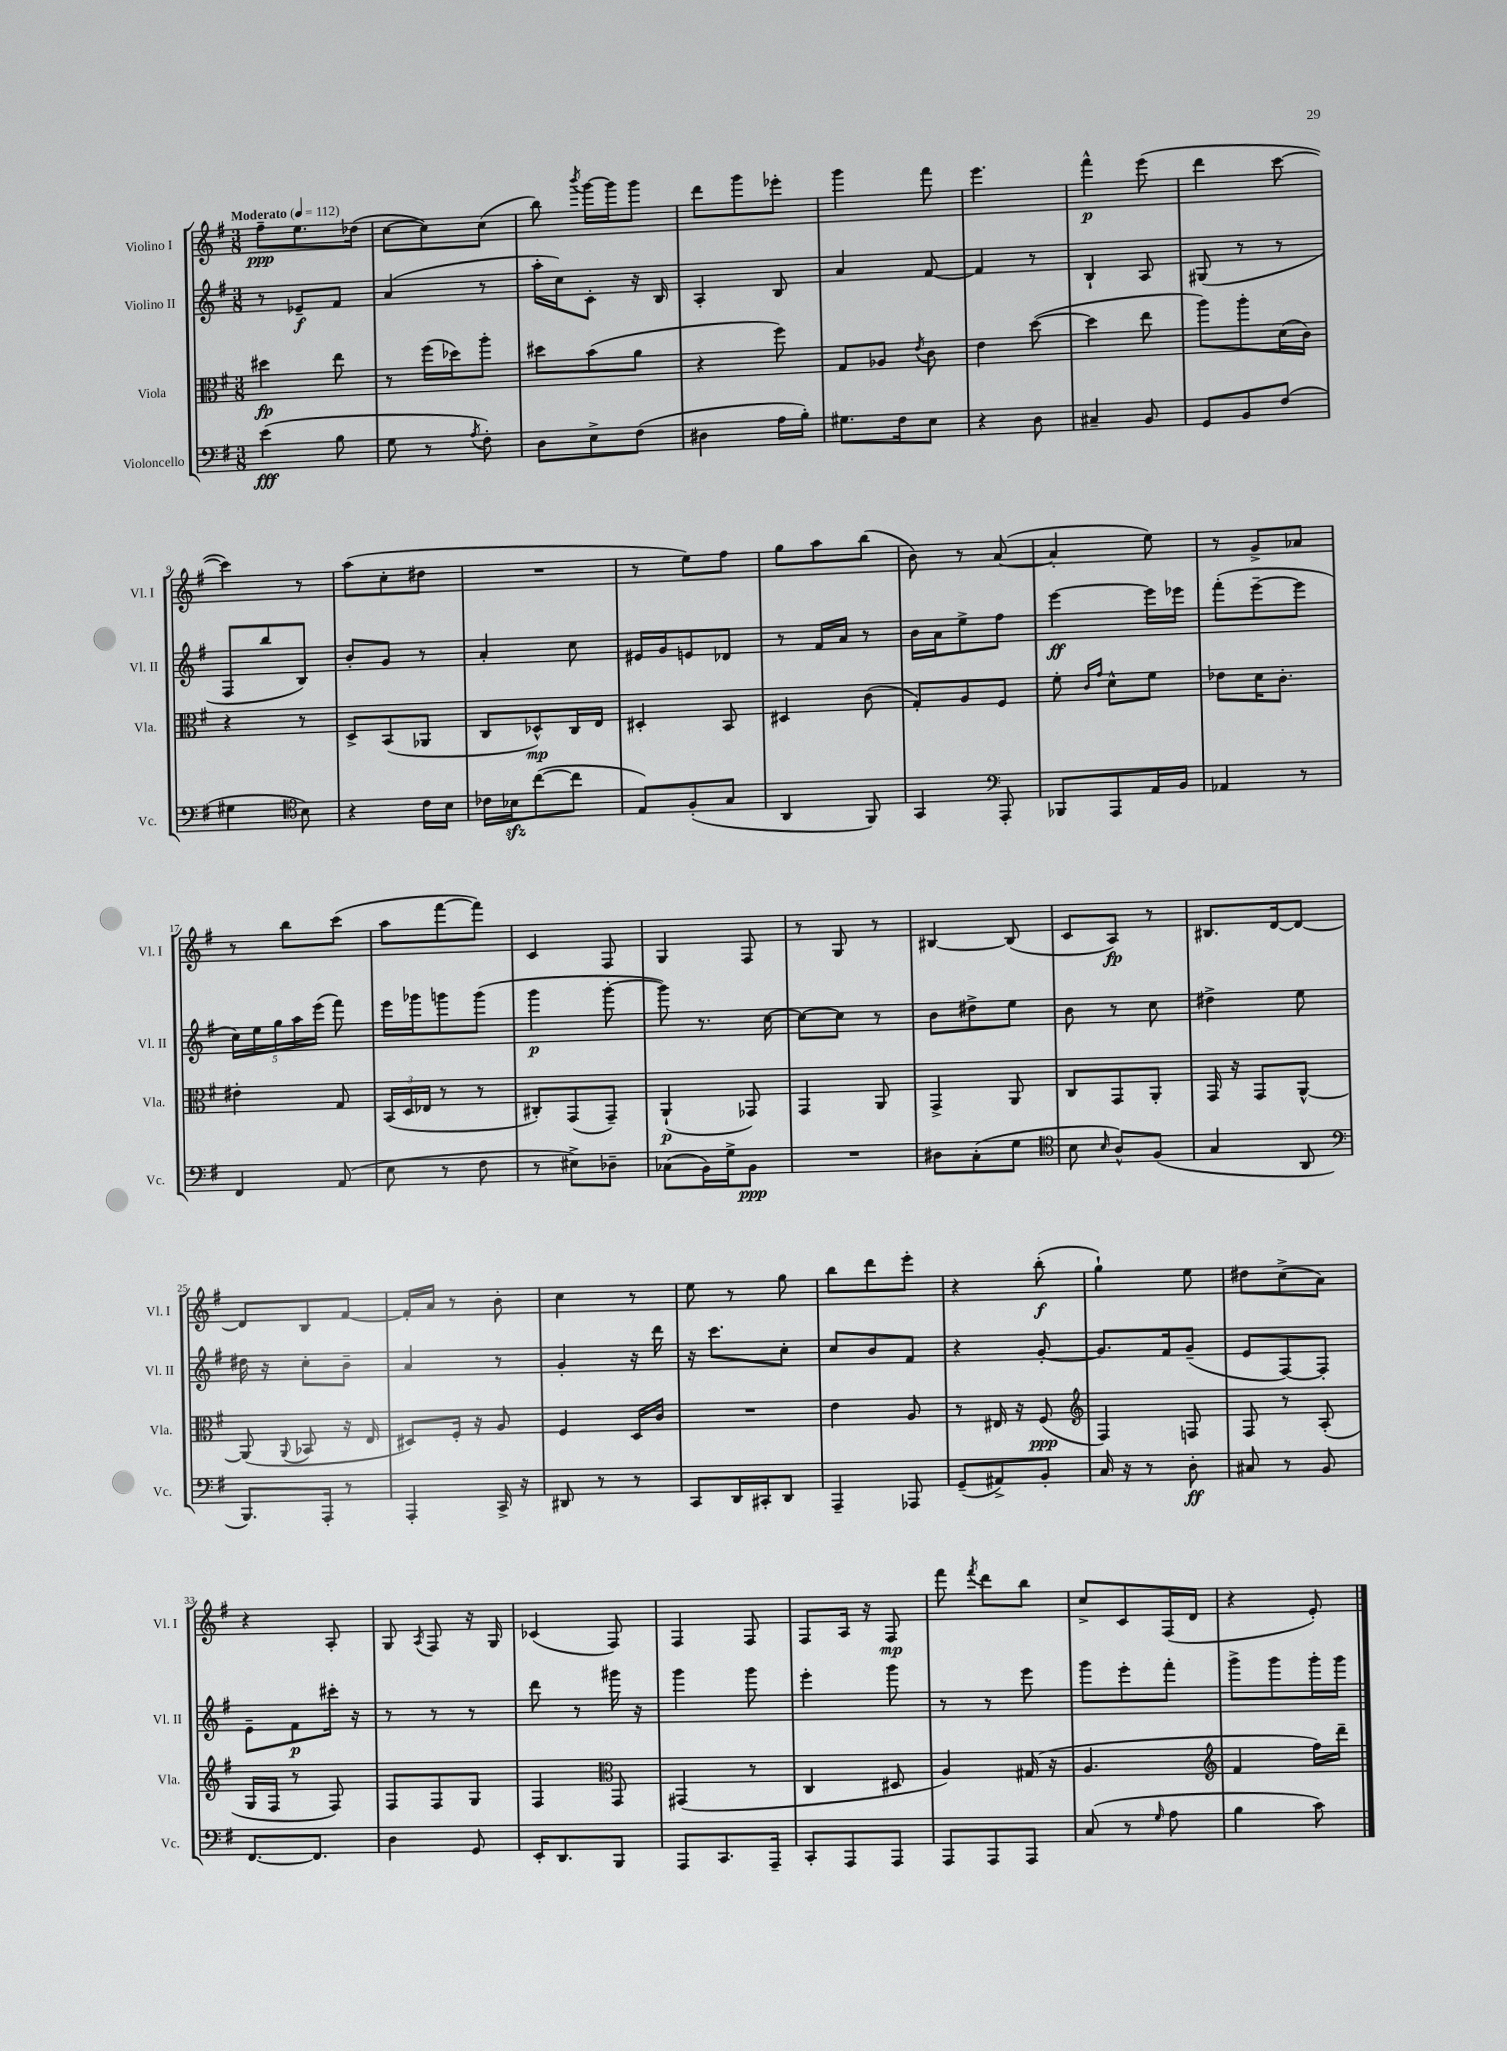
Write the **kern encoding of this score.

**kern	**dynam	**kern	**dynam	**kern	**dynam	**kern	**dynam
*part4	*part4	*part3	*part3	*part2	*part2	*part1	*part1
*staff4	*staff4	*staff3	*staff3	*staff2	*staff2	*staff1	*staff1
*I"Violoncello	*	*I"Viola	*	*I"Violino II	*	*I"Violino I	*
*I'Vc.	*	*I'Vla.	*	*I'Vl. II	*	*I'Vl. I	*
*clefF4	*	*clefC3	*	*clefG2	*	*clefG2	*
*k[f#]	*	*k[f#]	*	*k[f#]	*	*k[f#]	*
*M3/8	*	*M3/8	*	*M3/8	*	*M3/8	*
*MM112	*	*MM112	*	*MM112	*	*MM112	*
=1	=1	=1	=1	=1	=1	=1	=1
!	!	!	!	!	!	!LO:TX:a:B:t=Moderato	!
(4e\	fff	4dd#X\	fp	8r	.	8ff#~\L	ppp
.	.	.	.	8e-X~/L	f	8.ee\	.
8B\	.	8ee\	.	8f#/J	.	.	.
.	.	.	.	.	.	(16dd-X\Jk	.
=2	=2	=2	=2	=2	=2	=2	=2
8G\	.	8r	.	(4a/	.	[8cc\L	.
8r	.	(16ff#\LL	.	.	.	8cc\])	.
.	.	16dd-X\J)	.	.	.	.	.
8qA/	.	.	.	.	.	.	.
8F#'\)	.	8aa'\J	.	8r	.	(8cc\J	.
=3	=3	=3	=3	=3	=3	=3	=3
8D\L	.	8dd#X\L	.	16aa'\LL	.	8bb\)	.
.	.	.	.	16cc\J)	.	.	.
.	.	.	.	.	.	8qbbb/	.
8E^\	.	(8b\	.	8c'\J	.	[16ggg\LL	.
.	.	.	.	.	.	16ggg\J]	.
(8F#\J	.	8a\J	.	16r	.	8ggg\J	.
.	.	.	.	16B/	.	.	.
=4	=4	=4	=4	=4	=4	=4	=4
4D#X\	.	4r	.	4A'/	.	8ddd\L	.
.	.	.	.	.	.	8ggg\	.
16A\LL	.	8ff#\)	.	8B/	.	8eee-X'\J	.
16B'\JJ)	.	.	.	.	.	.	.
=5	=5	=5	=5	=5	=5	=5	=5
8.G#X\L	.	8G/L	.	4a/	.	4ggg\	.
.	.	8A-X/J	.	.	.	.	.
16F#\k	.	.	.	.	.	.	.
.	.	8qe/	.	.	.	.	.
8E\J	.	8c\	.	[8f#/	.	8fff#\	.
=6	=6	=6	=6	=6	=6	=6	=6
4r	.	4e\	.	4f#/]	.	4.eee\	.
8D\	.	([8dd\	.	8r	.	.	.
=7	=7	=7	=7	=7	=7	=7	=7
4C#X~/	.	4dd\]	.	4B`/	.	4fff#^^\	p
8BB/	.	8ee\	.	8A/	.	(8eee\	.
=8	=8	=8	=8	=8	=8	=8	=8
8GG/L	.	8aa\L)	.	(8G#X/	.	4ddd\	.
8BB/	.	8aa'\	.	8r	.	.	.
(8F#/J	.	(16d\L	.	8r	.	[8ccc\	.
.	.	16c\JJ)	.	.	.	.	.
!!LO:LB:g=z
=9	=9	=9	=9	=9	=9	=9	=9
4G#X\	.	4r	.	8F#/L	.	4ccc\])	.
.	.	.	.	8bb/	.	.	.
*clefC4	*	*	*	*	*	*	*
8B\)	.	8r	.	8B/J)	.	8r	.
=10	=10	=10	=10	=10	=10	=10	=10
4r	.	8D^/L	.	8b'/L	.	(8aa\L	.
.	.	(8BB/	.	8g/J	.	8cc'\	.
16c\LL	.	8AA-X/J	.	8r	.	8dd#X\J	.
16B\JJ	.	.	.	.	.	.	.
=11	=11	=11	=11	=11	=11	=11	=11
16c-X\LL	.	8C/L	.	4a'/	.	4.r	.
16B-Xzz\J	.	.	.	.	.	.	.
([8cc\	.	8D-X^^/)	mp	.	.	.	.
8cc\J]	.	16C/L	.	8cc\	.	.	.
.	.	16E/JJ	.	.	.	.	.
=12	=12	=12	=12	=12	=12	=12	=12
8E/L)	.	4D#X'/	.	16e#X/LL	.	8r	.
.	.	.	.	16g/J	.	.	.
(8F#'/	.	.	.	8en/	.	8ee\L)	.
8G/J	.	8BB/	.	8d-X/J	.	8ff#\J	.
=13	=13	=13	=13	=13	=13	=13	=13
4AA/	.	4D#X/	.	8r	.	8gg\L	.
.	.	.	.	16f#/LL	.	8aa\	.
.	.	.	.	16a/JJ	.	.	.
8FF#/)	.	(8c\	.	8r	.	(8bb\J	.
=14	=14	=14	=14	=14	=14	=14	=14
4GG/	.	8G'/L)	.	16b\LL	.	8b\)	.
.	.	.	.	16a\J	.	.	.
.	.	8A/	.	8ee^\	.	8r	.
*clefF4	*	*	*	*	*	*	*
8AAA'/	.	8F#/J	.	8ff#\J	.	([8a/	.
=15	=15	=15	=15	=15	=15	=15	=15
8BBB-X/L	.	8f#'\	.	[4eee\	ff	4a'/]	.
.	.	16qqc/LL	.	.	.	.	.
.	.	16qqg/JJ	.	.	.	.	.
8AAA/	.	8d^^\L	.	.	.	.	.
16AA/L	.	8f#\J	.	16eee\LL]	.	8ee\)	.
16BB/JJ	.	.	.	16eee-X\JJ	.	.	.
=16	=16	=16	=16	=16	=16	=16	=16
4AA-X/	.	8e-X\L	.	(8fff#'\L	.	8r	.
.	.	16d\K	.	[8eee~\	.	8g^/L	.
.	.	8.c'\J	.	.	.	.	.
8r	.	.	.	8eee\J]	.	8a-X/J	.
!!LO:LB:g=z
=17	=17	=17	=17	=17	=17	=17	=17
4FF#/	.	4e#X'\	.	20cc\LL)	.	8r	.
.	.	.	.	20ee\	.	.	.
.	.	.	.	20gg\	.	.	.
.	.	.	.	.	.	8bb\L	.
.	.	.	.	20aa\	.	.	.
.	.	.	.	(20eee\JJ	.	.	.
(8AA/	.	8G/	.	8fff#\)	.	(8ccc\J	.
=18	=18	=18	=18	=18	=18	=18	=18
8E\	.	(24BB/LL	.	16eee\LL	.	8aa\L	.
.	.	24D/	.	.	.	.	.
.	.	.	.	16ggg-X\J	.	.	.
.	.	24E-X/JJ	.	.	.	.	.
8r	.	8r	.	8gggn\	.	[8fff#\	.
8F#\	.	8r	.	(8ggg\J	.	8fff#\J])	.
=19	=19	=19	=19	=19	=19	=19	=19
8r	.	8C#X'/L)	.	4ggg\	p	4c/	.
8E#X^\L)	.	(8GG/	.	.	.	.	.
8D-X~\J	.	8GG~/J)	.	[8ggg'\	.	8F#/	.
=20	=20	=20	=20	=20	=20	=20	=20
(8C-X\L	.	(4AA`/	p	8ggg\])	.	4G/	.
16BB\L)	.	.	.	8.r	.	.	.
16G^\J	.	.	.	.	.	.	.
8BB\J	ppp	8GG-X/)	.	.	.	8F#/	.
.	.	.	.	[16cc\	.	.	.
=21	=21	=21	=21	=21	=21	=21	=21
4.r	.	4GG/	.	8cc\L_	.	8r	.
.	.	.	.	8cc\J]	.	8G/	.
.	.	8AA/	.	8r	.	8r	.
=22	=22	=22	=22	=22	=22	=22	=22
8D#X\L	.	4GG^/	.	8b\L	.	[4B#X/	.
(8C'\	.	.	.	8dd#X^\	.	.	.
8G\J	.	8AA/	.	8ee\J	.	(8B#/]	.
=23	=23	=23	=23	=23	=23	=23	=23
*clefC4	*	*	*	*	*	*	*
8B\	.	8C/L	.	8b\	.	8c/L	.
16qqB/	.	.	.	.	.	.	.
8A^^/L)	.	8GG/	.	8r	.	8A/J)	fp
(8F#/J	.	8AA'/J	.	8cc\	.	8r	.
=24	=24	=24	=24	=24	=24	=24	=24
4G/	.	16GG/	.	4dd#X^\	.	8.B#X/L	.
.	.	16r	.	.	.	.	.
.	.	8GG/L	.	.	.	.	.
.	.	.	.	.	.	[16d/k	.
8AA/	.	[8AA^^/J	.	8ee\	.	8d/J_	.
!!LO:LB:g=z
=25	=25	=25	=25	=25	=25	=25	=25
*clefF4	*	*	*	*	*	*	*
8.BBB/L)	.	(8AA/]	.	16dd#X\	.	8d/L]	.
.	.	.	.	16r	.	.	.
.	.	8qqAA/	.	.	.	.	.
.	.	8BB-X/	.	8cc'\L	.	8B/	.
16AAA'/Jk	.	.	.	.	.	.	.
8r	.	16r	.	8b~\J	.	[8f#/J	.
.	.	16E/	.	.	.	.	.
=26	=26	=26	=26	=26	=26	=26	=26
4AAA'/	.	8D#X/L)	.	4a/	.	16f#'/LL]	.
.	.	.	.	.	.	16a/JJ	.
.	.	16F#'/Jk	.	.	.	8r	.
.	.	16r	.	.	.	.	.
16CC^/	.	8A/	.	8r	.	8b'\	.
16r	.	.	.	.	.	.	.
=27	=27	=27	=27	=27	=27	=27	=27
8DD#X/	.	4F#/	.	4g'/	.	4cc\	.
8r	.	.	.	.	.	.	.
8r	.	16D/LL	.	16r	.	8r	.
.	.	16c/JJ	.	16ddd\	.	.	.
=28	=28	=28	=28	=28	=28	=28	=28
8CC/L	.	4.r	.	16r	.	8ee\	.
.	.	.	.	8.ccc\L	.	.	.
16DD/L	.	.	.	.	.	8r	.
16CC#X'/J	.	.	.	.	.	.	.
8DD/J	.	.	.	8cc'\J	.	8gg\	.
=29	=29	=29	=29	=29	=29	=29	=29
4AAA~/	.	4e\	.	8cc/L	.	8bb\L	.
.	.	.	.	8b/	.	8ddd\	.
8AAA-X/	.	8A/	.	8f#/J	.	8eee'\J	.
=30	=30	=30	=30	=30	=30	=30	=30
(8GG~/L	.	8r	.	4r	.	4r	.
8AA#X^/)	.	16E#X/	.	.	.	.	.
.	.	16r	.	.	.	.	.
8BB'/J	.	(8F#/	ppp	[8g'/	.	(8bb'\	f
=31	=31	=31	=31	=31	=31	=31	=31
*	*	*clefG2	*	*	*	*	*
16C/	.	4F#/)	.	8.g/L]	.	4gg`\)	.
16r	.	.	.	.	.	.	.
8r	.	.	.	.	.	.	.
.	.	.	.	16f#/k	.	.	.
8D'\	ff	8Fn/	.	(8g~/J	.	8ee\	.
=32	=32	=32	=32	=32	=32	=32	=32
8C#X/	.	8F#/	.	8e/L	.	8dd#X\L	.
8r	.	8r	.	[8F#/)	.	(8cc^\	.
8BB/	.	(8A'/	.	8F#'/J]	.	8a\J)	.
!!LO:LB:g=z
=33	=33	=33	=33	=33	=33	=33	=33
[8.FF#/L	.	16G/LL	.	8e~\L	.	4r	.
.	.	16F#/JJ	.	.	.	.	.
.	.	8r	.	8f#\	p	.	.
8.FF#/J]	.	.	.	.	.	.	.
.	.	8F#/)	.	16ccc#X'\Jk	.	8A'/	.
.	.	.	.	16r	.	.	.
=34	=34	=34	=34	=34	=34	=34	=34
4D\	.	8F#/L	.	8r	.	8G/	.
.	.	.	.	.	.	8qA/	.
.	.	8F#/	.	8r	.	8F#/	.
8GG/	.	8G/J	.	8r	.	16r	.
.	.	.	.	.	.	16G/	.
=35	=35	=35	=35	=35	=35	=35	=35
16EE'/KL	.	4F#/	.	8ddd\	.	(4c-X/	.
8.DD/	.	.	.	.	.	.	.
.	.	.	.	8r	.	.	.
*	*	*clefC3	*	*	*	*	*
8BBB/J	.	8GG/	.	16ggg#X\	.	8F#/)	.
.	.	.	.	16r	.	.	.
=36	=36	=36	=36	=36	=36	=36	=36
8AAA/L	.	(4GG#X/	.	4ggg\	.	4F#/	.
8.CC/	.	.	.	.	.	.	.
.	.	8r	.	8ggg\	.	8F#/	.
16AAA~/Jk	.	.	.	.	.	.	.
=37	=37	=37	=37	=37	=37	=37	=37
8CC'/L	.	4C/	.	4eee'\	.	8F#/L	.
8AAA/	.	.	.	.	.	16A/Jk	.
.	.	.	.	.	.	16r	.
8AAA/J	.	8D#X/	.	8ggg\	.	8F#/	mp
=38	=38	=38	=38	=38	=38	=38	=38
8AAA/L	.	4A/)	.	8r	.	8fff#\	.
.	.	.	.	.	.	8qfff#/	.
8AAA/	.	.	.	8r	.	8ddd\L	.
8AAA/J	.	(16G#X/	.	8eee\	.	8bb\J	.
.	.	16r	.	.	.	.	.
=39	=39	=39	=39	=39	=39	=39	=39
(8C/	.	4.A/	.	8ggg\L	.	8cc^/L	.
8r	.	.	.	8eee'\	.	8c/	.
16qqG/	.	.	.	.	.	.	.
8A\	.	.	.	8fff#'\J	.	(16F#/L	.
.	.	.	.	.	.	16d/JJ	.
=40	=40	=40	=40	=40	=40	=40	=40
*	*	*clefG2	*	*	*	*	*
4B\	.	4f#/	.	8ggg^\L	.	4r	.
.	.	.	.	8ggg\	.	.	.
8c\)	.	16ff#\LL)	.	16ggg'\L	.	8e'/)	.
.	.	16ddd~\JJ	.	16ggg\JJ	.	.	.
==	==	==	==	==	==	==	==
*-	*-	*-	*-	*-	*-	*-	*-
